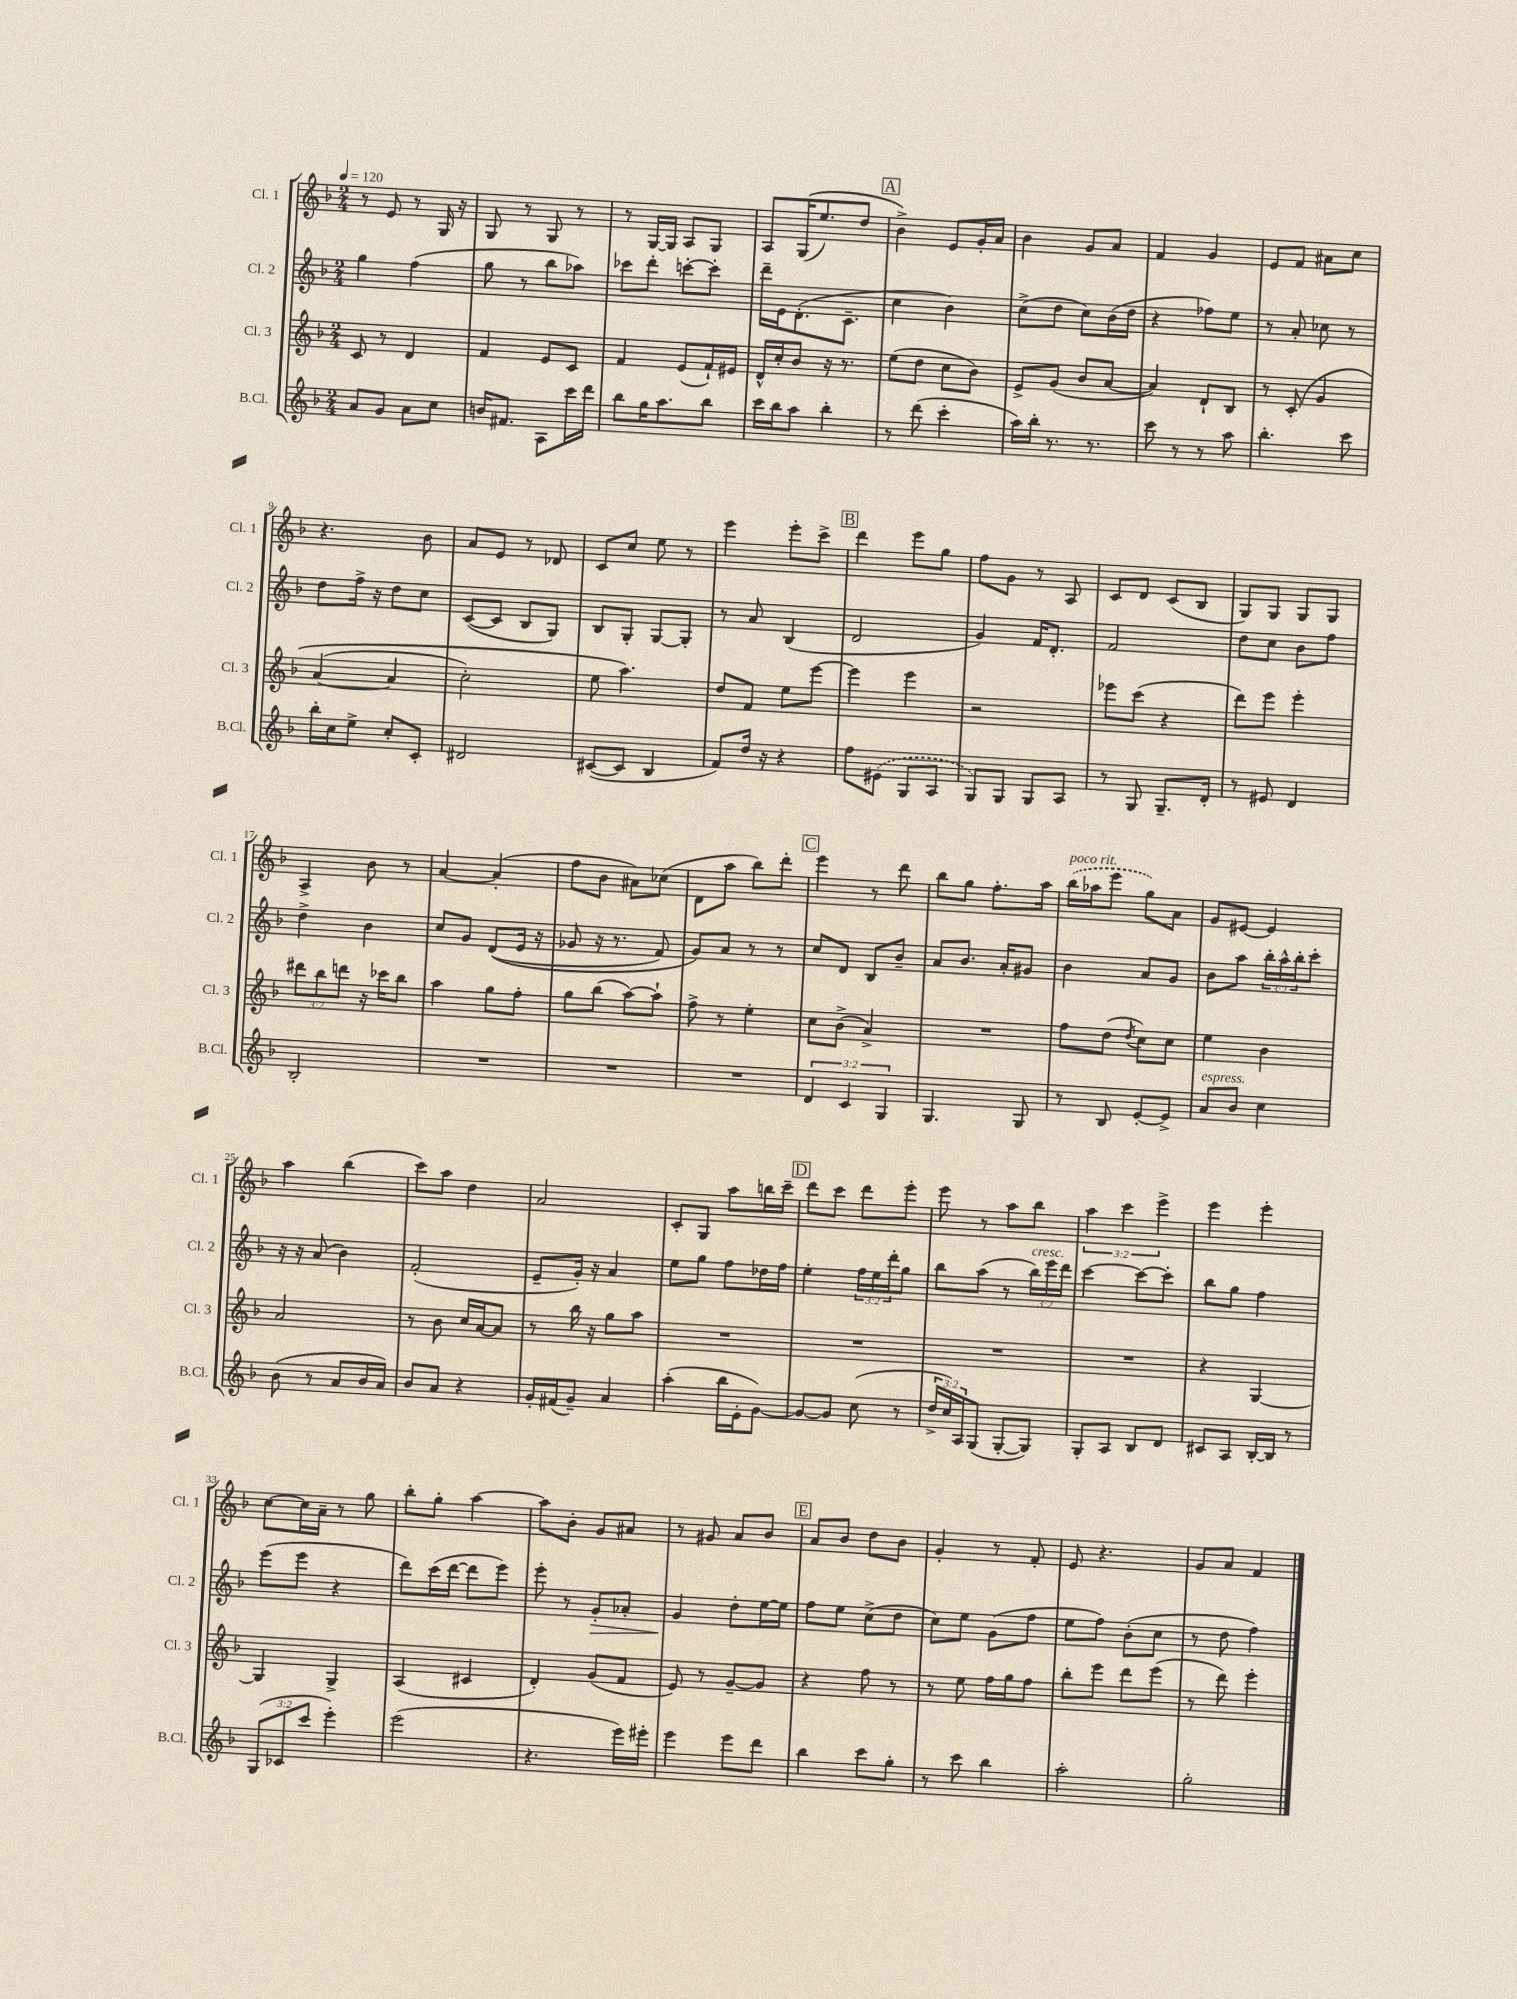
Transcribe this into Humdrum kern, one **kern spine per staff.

**kern	**kern	**kern	**dynam	**kern
*part4	*part3	*part2	*part2	*part1
*staff4	*staff3	*staff2	*staff2	*staff1
*I"B.Cl.	*I"Cl. 3	*I"Cl. 2	*	*I"Cl. 1
*I'B.Cl.	*I'Cl. 3	*I'Cl. 2	*	*I'Cl. 1
*clefG2	*clefG2	*clefG2	*	*clefG2
*k[b-]	*k[b-]	*k[b-]	*	*k[b-]
*M2/4	*M2/4	*M2/4	*	*M2/4
*MM120	*MM120	*MM120	*	*MM120
=1	=1	=1	=1	=1
8a/L	8c/	4gg\	.	8r
8g/J	8r	.	.	8e/
8a\L	4d/	(4ff\	.	8r
8cc\J	.	.	.	16G/
.	.	.	.	16r
=2	=2	=2	=2	=2
16bn/KL	4f/	8gg\	.	8G/
8.f#X/J	.	.	.	.
.	.	8r	.	8r
8A\L	8e/L	8bb-\L	.	8G/
16ccc\L	8c/J	8aa-X\J)	.	8r
16ddd\JJ	.	.	.	.
=3	=3	=3	=3	=3
8bb-\L	4f/	8ccc-X\L	.	8r
16gg\K	.	8ddd'\J	.	[16G/LL
8.aa\	.	.	.	16G/JJ]
.	(8e/L	[8cccn'\L	.	8A/L
8bb-\J	16f`/L)	8ccc'\J]	.	8G/J
.	16e#X/JJ	.	.	.
=4	=4	=4	=4	=4
16ccc\LL	16d^^/LL	16ddd~\LL	.	8A/L
16bb-\J	16cc'/J	16e\J	.	.
8aa\J	8b-/J	(8.d'\	.	((16G/K
.	.	.	.	8.ee/)
4bb-'\	16r	.	.	.
.	8.r	8.c~\J	.	.
.	.	.	.	8dd/J
!!LO:REH:place=s1:t=A
=5	=5	=5	=5	=5
8r	(8ee\L	4cc\	.	4b-^\)
(8ddd\	8dd\J	.	.	.
4ccc'\	8cc\L	4b-\)	.	8e/L
.	8b-\J)	.	.	16g'/L
.	.	.	.	16a/JJ
=6	=6	=6	=6	=6
16aa\LL)	8e^/L	(8cc^\L	.	4b-\
16bb-'\JJ	.	.	.	.
8.r	(8g/J	8dd\J	.	.
.	8b-/L	8cc\L)	.	8g/L
8.r	.	.	.	.
.	[8a/J	(16b-\L	.	8a/J
.	.	16dd\JJ	.	.
=7	=7	=7	=7	=7
8ccc\	4a/])	4r	.	4f/
8r	.	.	.	.
8r	8d`/L	8ff-X\L)	.	4g/
8aa\	8B-/J	8ee\J	.	.
=8	=8	=8	=8	=8
4.bb-'\	8r	8r	.	8e/L
.	(8c'/	8a'/	.	8f/J
.	4g/	8cc-X\	.	8a#X\L
8ccc\	.	8r	.	8cc\J
!!LO:LB:g=z
=9	=9	=9	=9	=9
16bb-'\LL	([4a/	8dd\L	.	4.r
16cc\J	.	.	.	.
8ee^\J	.	16ff^\Jk	.	.
.	.	16r	.	.
8cc'/L	4a/]	8dd\L	.	.
8c'/J	.	8cc\J	.	8b-\
=10	=10	=10	=10	=10
2d#X/	2cc'\)	([8c/L	.	8a/L
.	.	8c/J]	.	8e/J
.	.	8B-/L	.	8r
.	.	8G/J)	.	8d-X/
=11	=11	=11	=11	=11
([8c#X/L	8ee\	8B-/L	.	8c/L
8c#/J]	4.aa\)	8G'/J	.	8cc/J
4B-/	.	[8G/L	.	8ee\
.	.	8G'/J]	.	8r
=12	=12	=12	=12	=12
8f/L)	8dd/L	8r	.	4eee\
16dd/Jk	8f/J	8a/	.	.
16r	.	.	.	.
4r	8ee\L	(4B-/	.	8eee'\L
.	[8eee\J	.	.	8ccc^\J
!!LO:REH:place=s1:t=B
=13	=13	=13	=13	=13
8ff\L	4eee\]	2d/	.	4ddd\
(8e#X\J	.	.	.	.
8G/L	4eee\	.	.	8eee\L
8A/J	.	.	.	8gg\J
=14	=14	=14	=14	=14
8G/L)	2r	4g/)	.	8ff\L
8G/J	.	.	.	8g\J
8G/L	.	16f/KL	.	8r
.	.	8.d'/J	.	.
8A/J	.	.	.	8A/
=15	=15	=15	=15	=15
8r	8eee-X\L	2f/	.	8c/L
8G/	(8ccc\J	.	.	8d/J
8.G~/L	4r	.	.	(8c/L
.	.	.	.	8B-/J
16d'/Jk	.	.	.	.
=16	=16	=16	=16	=16
8r	8ddd\L)	8dd\L	.	8G/L)
8e#X/	8eee\J	8cc\J	.	8G/J
4d/	4eee'\	8b-\L	.	8G/L
.	.	8ff\J	.	8G/J
!!LO:LB:g=z
=17	=17	=17	=17	=17
2B-'/	12ddd#X\L	4dd^\	.	4A^/
.	12bb-\	.	.	.
.	12dddn\J	.	.	.
.	16r	4b-\	.	8b-\
.	16ccc-X\KL	.	.	.
.	8bb-\J	.	.	8r
=18	=18	=18	=18	=18
2r	4aa\	8cc/L	.	[4a/
.	.	8g/J	.	.
.	8gg\L	((8d/L	.	(4a'/]
.	8ff'\J	16e/Jk	.	.
.	.	16r	.	.
=19	=19	=19	=19	=19
2r	8gg\L	8g-X/	.	8ff\L
.	(8bb-\J	16r	.	8b-\J
.	.	8.r	.	.
.	[8aa\L)	.	.	8a#X\L)
.	8aa`\J]	8f/)	.	(8cc-X\J
=20	=20	=20	=20	=20
2r	8ff^\	8g/L)	.	8d\L
.	8r	8a/J	.	8aa\J
.	4ee'\	8r	.	8bb-\L)
.	.	8r	.	8ddd'\J
!!LO:REH:place=s1:t=C
=21	=21	=21	=21	=21
6d/	8cc\L	8cc/L	.	4eee\
.	(8b-^\J	8d/J	.	.
6c/	.	.	.	.
.	4a^/)	8B-/L	.	8r
6G/	.	.	.	.
.	.	8b-~/J	.	8ddd\
=22	=22	=22	=22	=22
4.G/	2r	8a/L	.	8bb-\L
.	.	8.b-/J	.	8gg\J
.	.	.	.	8.ff'\L
.	.	16a'/KL	.	.
8G/	.	8g#X/J	.	.
.	.	.	.	16aa\Jk
=23	=23	=23	=23	=23
!	!	!	!	!LO:TX:a:i:t=poco rit.
8r	8ff\L	4b-\	.	(16bb-\LL
.	.	.	.	16aa-X\J
8B-/	(8dd\J	.	.	8eee\J
.	8qdd/	.	.	.
[8e'/L	8cc\L)	8a/L	.	8gg\L)
8e^/J]	8cc\J	8g/J	.	8a\J
=24	=24	=24	=24	=24
!LO:TX:a:i:t=espress.	!	!	!	!
8a/L	4ee\	8b-\L	.	8g/L
8b-/J	.	8aa\J	.	[8e#X/J
4cc\	4b-\	24bb-'\LL	.	4e#/]
.	.	24aa^^\	.	.
.	.	24bb-'\J	.	.
.	.	8ccc'\J	.	.
!!LO:LB:g=z
=25	=25	=25	=25	=25
(8b-\	2a/	16r	.	4aa\
.	.	16r	.	.
8r	.	(8a/	.	.
8a/L	.	4b-\)	.	(4bb-\
16b-/L	.	.	.	.
16a/JJ)	.	.	.	.
=26	=26	=26	=26	=26
8b-/L	8r	(2f'/	.	8ccc\L)
8a/J	8b-\	.	.	8aa\J
4r	16cc/LL	.	.	4dd\
.	[16a/J	.	.	.
.	8a/J]	.	.	.
=27	=27	=27	=27	=27
16g'/LL	8r	8e~/L	.	2a/
(16f#X/J	.	.	.	.
8g~/J)	16bb-\	16g'/Jk)	.	.
.	16r	16r	.	.
4a/	8gg\L	4a/	.	.
.	8aa\J	.	.	.
=28	=28	=28	=28	=28
(4aa'\	2r	8ee\L	.	8c'/L
.	.	8gg\J	.	8G/J
16bb-\LL	.	8ff\L	.	8aa\L
16e'\J	.	.	.	.
[8g\J)	.	16dd-X\L	.	16bbn\L
.	.	16ff\JJ	.	16ccc~\JJ
!!LO:REH:place=s1:t=D
=29	=29	=29	=29	=29
8g/L_	2r	4ee'\	.	8ddd\L
8g/J]	.	.	.	8ccc\J
(8cc\	.	24ff\LL	.	8ddd\L
.	.	24ee\	.	.
.	.	24ddd'\J	.	.
8r	.	8gg\J	.	8eee'\J
=30	=30	=30	=30	=30
24dd^/LL	2r	8bb-\L	.	8eee\
24cc/)	.	.	.	.
24A/J	.	.	.	.
(8G/J	.	(8aa\J	.	8r
[8G'/L	.	8r	.	8aa\L
!	!	!LO:TX:a:i:t=cresc.	!	!
8G/J])	.	24bb-\LL)	.	8bb-\J
.	.	24eee\	.	.
.	.	24ddd\JJ	.	.
=31	=31	=31	=31	=31
8G'/L	2r	[4ccc\	.	6aa\
8A/J	.	.	.	.
.	.	.	.	6ccc\
8B-/L	.	8ccc\L_	.	.
.	.	.	.	6eee^\
8d/J	.	8ccc'\J]	.	.
=32	=32	=32	=32	=32
8c#X/L	4r	8bb-\L	.	4eee\
8A/J	.	8gg\J	.	.
[16B-'/LL	[4G/	4ff\	.	4eee'\
16B-/JJ]	.	.	.	.
8r	.	.	.	.
!!LO:LB:g=z
=33	=33	=33	=33	=33
(12G/L	4G/]	(8eee\L	.	[8cc\L
12c-X/	.	.	.	.
.	.	8eee\J	.	16cc\L]
12ccc/J	.	.	.	.
.	.	.	.	16a~\JJ
4eee'\)	4G^/	4r	.	8r
.	.	.	.	8gg\
=34	=34	=34	=34	=34
(2eee\	(4A/	8ddd\L)	.	8bb-'\L
.	.	(16ccc\L	.	8gg'\J
.	.	[16ddd\JJ	.	.
.	4c#X/	8ddd\L]	.	[4aa\
.	.	8eee\J)	.	.
=35	=35	=35	=35	=35
4.r	4d'/)	8eee'\	.	8aa\L]
.	.	8r	.	8b-'\J
!	!	!	!LO:HP:b	!
.	(8g/L	8g'/L	>	8g/L
16eee\LL)	8f/J	8a-X'/J	.	8a#X/J
16eee#X'\JJ	.	.	.	.
=36	=36	=36	=36	=36
4eee\	8e/)	4g/	.	8r
.	8r	.	.	8g#X/
8eee\L	[8g~/L	8dd'\L	]	8a/L
8ddd\J	8g/J]	[16ee\L	.	8b-/J
.	.	16ee\JJ]	.	.
!!LO:REH:place=s1:t=E
=37	=37	=37	=37	=37
4bb-\	4r	8ff\L	.	8a/L
.	.	8ee\J	.	8b-/J
8ccc\L	8ff\	(8cc^\L	.	8dd\L
8gg'\J	8r	8dd\J	.	8b-\J
=38	=38	=38	=38	=38
8r	8r	8cc\L)	.	4g'/
8ccc\	8ee\	8ee\J	.	.
4bb-\	16ff\LL	(8g\L	.	8r
.	16gg\J	.	.	.
.	8ff\J	8ff\J	.	8f'/
=39	=39	=39	=39	=39
2aa'\	8bb-'\L	8ee\L	.	8e/
.	8eee\J	8ff\J)	.	4.r
.	8ddd\L	(8b-'\L	.	.
.	(8eee\J	8cc\J	.	.
=40	=40	=40	=40	=40
2gg'\	8r	8r	.	8g/L
.	8ddd\)	8dd\	.	8a/J
.	4eee'\	4ff\)	.	4f/
==	==	==	==	==
*-	*-	*-	*-	*-
